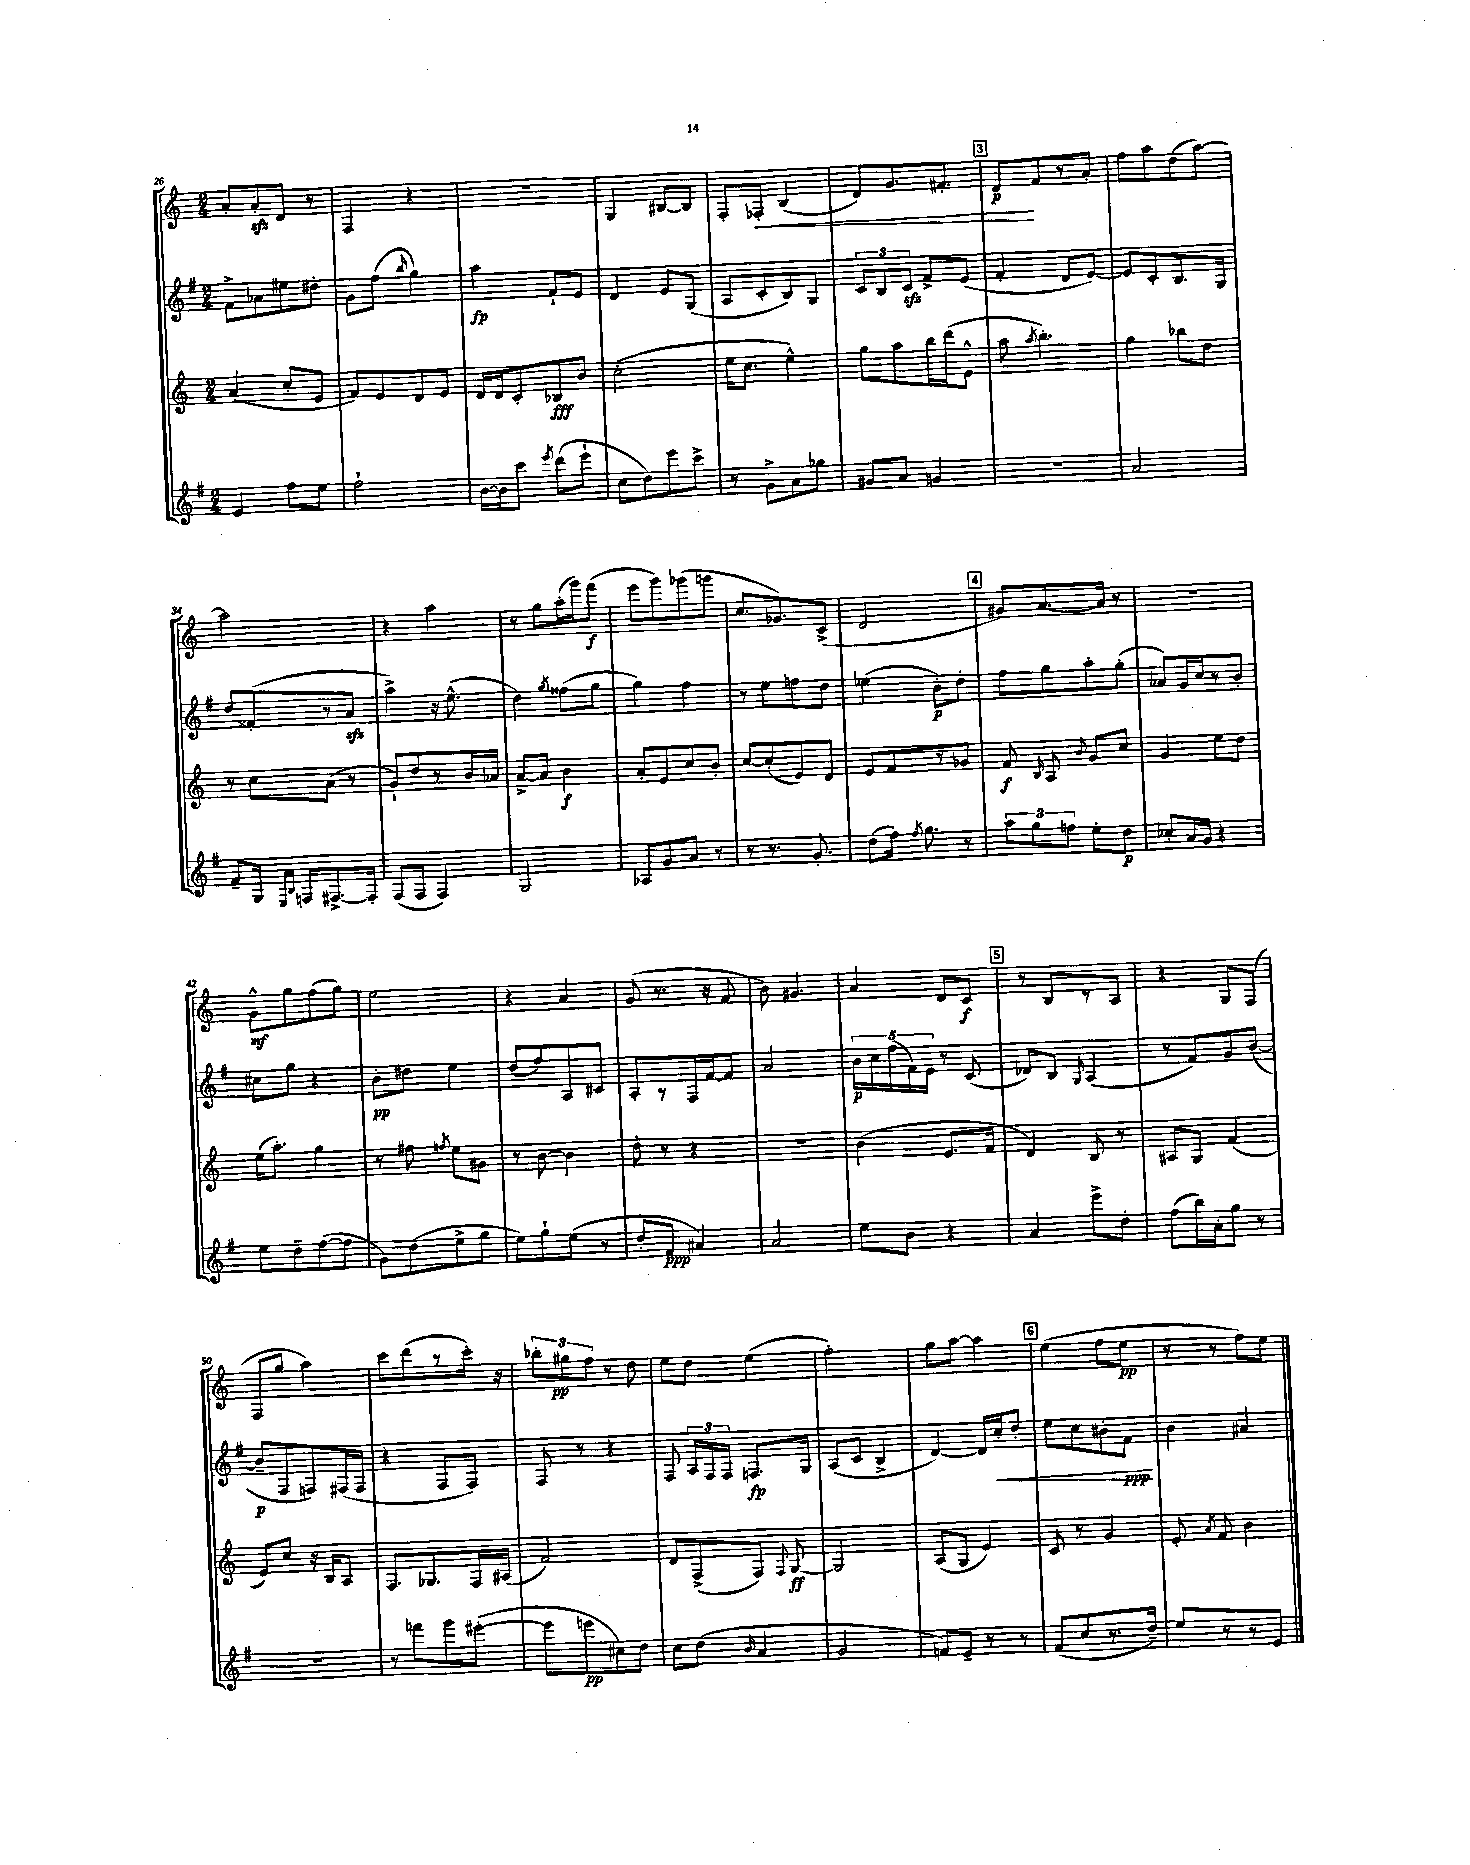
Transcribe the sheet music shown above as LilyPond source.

<<
\new StaffGroup <<
\new Staff = "s0" {
    \clef treble \key c \major \numericTimeSignature \time 2/4
    \autoBeamOff a'8[-. a'8-.\sfz d'8] r8 |
    f4 r4 |
    R2 |
    g4 bis8[~ bis8] |
    f8[-. fes8]-.\< b4( |
    d'8[) g'8. fis'8.]-. |
    \mark \markup { \box "3" } d'8[\p\! f'8 r8 a'8]-. |
    f''8[ a''8 d''8( a''8]~) |
    a''2 |
    r4 a''4 |
    r8 g''8[ a''16-.( g'''16) f'''8]\f( |
    e'''8[ g'''8) ges'''8( g'''8] |
    c''8.[ ges'8.) c'8]->( |
    d'2 |
    \mark \markup { \box "4" } gis'8[) a'8.~ a'16] r8 |
    r2 |
    g'8[-^\mf g''8 f''8( g''8]) |
    e''2 |
    r4 a'4 |
    g'8( r8. r16 f'8 |
    b'8) gis'4. |
    a'4 d'8[ c'8]\f |
    \mark \markup { \box "5" } r8 b8[ r8 a8] |
    r4 g8[ f8]( |
    f8[ g''8] a''4) |
    c'''8[ d'''8( r8 c'''16]-.) r16 |
    \tuplet 3/2 { bes''8[-. gis''8\pp f''8] } r8 d''8 |
    e''8[ d''8] e''4( |
    f''2-.) |
    g''8[ a''8]~ a''4 |
    \mark \markup { \box "6" } e''4( f''8[ e''8]\pp |
    r8 r8 f''8[) e''8] \bar "|." |
}
\new Staff = "s1" {
    \clef treble \key g \major \numericTimeSignature \time 2/4
    \autoBeamOff fis'8[-> aes'8 eis''8 dis''8]-. |
    g'8[ fis''8]( \grace { b''16 } g''4) |
    a''4\fp fis'8[-! e'8] |
    d'4 e'8[ g8]( |
    a8[ c'8-. b8) g8] |
    \tuplet 3/2 { c'8[ b8 c'8]\sfz } fis'8[-> e'8]( |
    \mark \markup { \box "3" } fis'4-. d'8[ e'8]~) |
    e'8[ c'8-. b8. g16] |
    d''8[ fisis'8-.( r8 a'8]\sfz |
    a''4->) r16 e''8.-^( |
    d''4) \acciaccatura { g''8 } fisis''8[( g''8] |
    g''4) fis''4 |
    r8 e''8[ f''8 d''8] |
    ees''4( b'8[-.\p) d''8]-. |
    \mark \markup { \box "4" } fis''8[ g''8 a''8-. g''8]-.( |
    aes'8[) g'16 c''16 r8 b'8]-. |
    cis''8[ g''8] r4 |
    b'8[-.\pp dis''8] e''4 |
    d''8[( fis''8) a8 cis'8] |
    a8[-. r8 fis16 fis'16~ fis'8] |
    a'2 |
    \tuplet 5/4 { b'16[\p c''16 fis''16( fis'16) e'16] } r8 c'8( |
    \mark \markup { \box "5" } des'8[) b8] \grace { g16 } a4( |
    r8 fis'8[) g'8 b'8]~( |
    b'8[--\p fis8 f8) fis16( fis16] |
    r4 fis8[ fis8]) |
    fis8 r8 r4 |
    fis8 \tuplet 3/2 { a16[ fis16 fis16] } f8.[\fp g16] |
    a8[( c'8] b4-> |
    d'4~) d'16[ c''16-.\< d''8]-. |
    \mark \markup { \box "6" } e''8[ c''8 bis'8-. fis'8]\ppp\! |
    b'4 ais'4 \bar "|." |
}
\new Staff = "s2" {
    \clef treble \key c \major \numericTimeSignature \time 2/4
    \autoBeamOff a'4( c''8[-. e'8] |
    f'8[) e'8 d'8 e'8] |
    d'16[ d'16 c'8-. bes8\fff b'8] |
    c''2-.( |
    e''16[ c''8.] e''4-^) |
    g''8[ a''8 b''16 d'''16( e'8]-^ |
    \mark \markup { \box "3" } a''8 \acciaccatura { a''8 } b''4.-.) |
    g''4 bes''8[ d''8] |
    r8 c''8[ a'8]( r8 |
    g'8[-!) d''8 r8 b'16 aes'16] |
    a'8[~-> a'8] b'4\f |
    a'8[-. e'8 c''8 b'8]-. |
    c''8[~ c''8-.( e'8) d'8] |
    e'8[ f'8 r8 ges'8] |
    \mark \markup { \box "4" } f'8\f \grace { b16 } a8 \appoggiatura { b'8 } g'8[ c''8] |
    g'4 e''8[ d''8] |
    e''16[( a''8.]-.) g''4 |
    r8 fis''8 \acciaccatura { f''8 } e''8[ gis'8] |
    r8 b'8~ b'4 |
    d''8-. r8 r4 |
    R2 |
    b'4( e'8.[ f'16] |
    \mark \markup { \box "5" } d'4) b8 r8 |
    ais8[ g8] f'4( |
    e'8[) c''8] r16 b16[ a8] |
    f8.[ ges8. f16 ais16]( |
    f'2) |
    d'8[ f8->( f8]) \appoggiatura { f8 } g8~\ff |
    g2 |
    a8[( g8] e'4) |
    \mark \markup { \box "6" } c'8 r8 g'4 |
    e'8-. \acciaccatura { a'8 } f'8 b'4 \bar "|." |
}
\new Staff = "s3" {
    \clef treble \key g \major \numericTimeSignature \time 2/4
    \autoBeamOff e'4 fis''8[ e''8] |
    fis''2-! |
    b'16[~ b'16 c'''8] \acciaccatura { e'''8 } d'''8[( e'''8]-! |
    c''8[ d''8) e'''8 c'''8]-> |
    r8 g'8[-> a'8 ges''8] |
    gis'8[ a'8] g'4 |
    \mark \markup { \box "3" } R2 |
    a'2 |
    fis'8[-- g16] \grace { e16[ b16] } f16[ fis8.~-> fis16]-. |
    fis8[( fis8] fis4) |
    g2 |
    aes8[ g'8 a'8] r8 |
    r8 r8. g'8.-. |
    d''8[( fis''16]) \acciaccatura { fis''8 } g''8. r8 |
    \mark \markup { \box "4" } \tuplet 3/2 { a''8[ g''8 f''8] } e''8[-. d''8]\p |
    ces''8[-. a'16 g'16] r4 |
    e''8[ d''8-- fis''8~( fis''8] |
    g'8[) d''8( e''8-> g''8] |
    e''8[) g''8-! e''8]( r8 |
    d''8[-. fis'8]\ppp ais'4) |
    a'2 |
    e''8[ b'8] r4 |
    \mark \markup { \box "5" } a'4 e'''8[-> d''8]-. |
    fis''8[( b''16) a'16-. g''8] r8 |
    r2 |
    r8 f'''8[ g'''8 eis'''8]~-.( |
    eis'''8[ e'''8\pp cis''8) d''8] |
    c''8[ d''8]( \grace { b'16 } a'4 |
    g'2 |
    f'8[) e'8]-- r8 r8 |
    \mark \markup { \box "6" } fis'8[( c''8 r8. d''16]--) |
    e''8[ r8 r8 e'8] \bar "|." |
}
>>
>>
\layout { \context { \Score currentBarNumber = #26 } }
